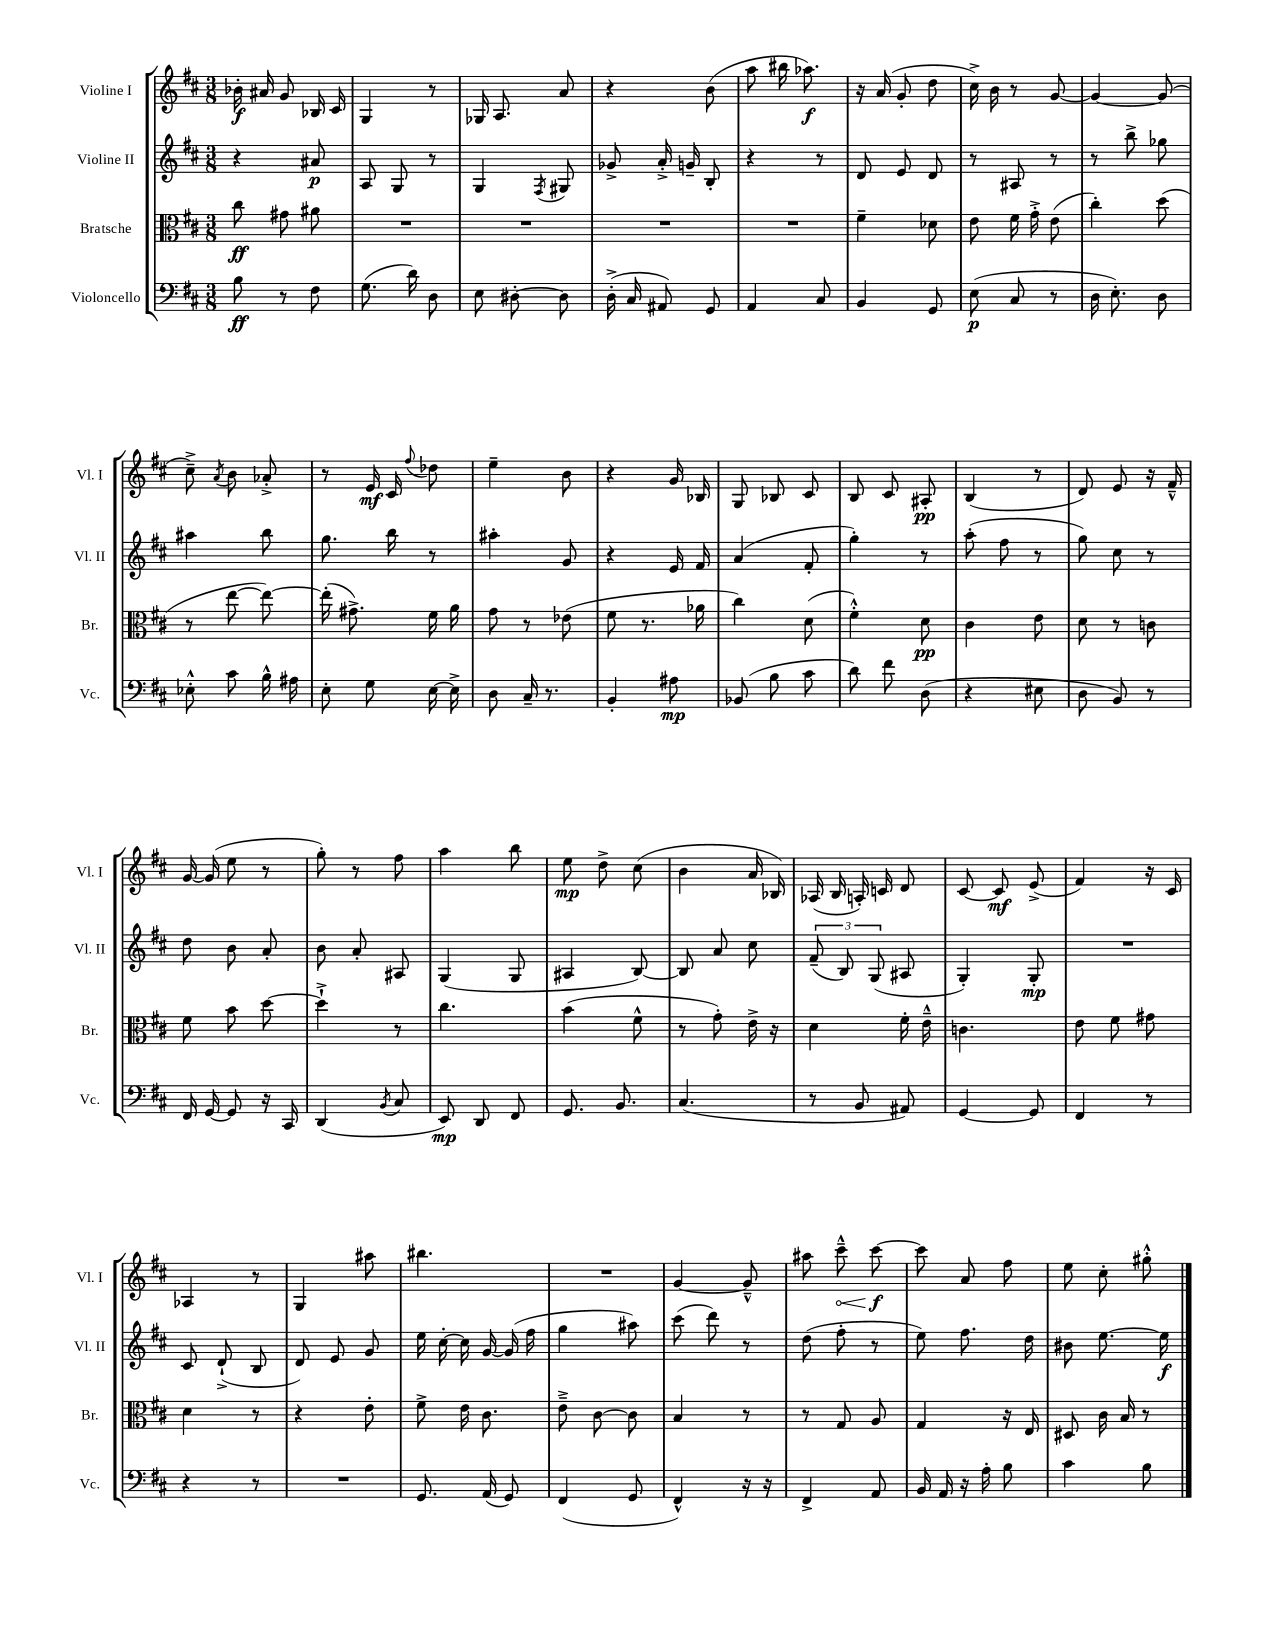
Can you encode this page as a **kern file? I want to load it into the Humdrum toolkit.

**kern	**dynam	**kern	**dynam	**kern	**dynam	**kern	**dynam
*part4	*part4	*part3	*part3	*part2	*part2	*part1	*part1
*staff4	*staff4	*staff3	*staff3	*staff2	*staff2	*staff1	*staff1
*I"Violoncello	*	*I"Bratsche	*	*I"Violine II	*	*I"Violine I	*
*I'Vc.	*	*I'Br.	*	*I'Vl. II	*	*I'Vl. I	*
*clefF4	*	*clefC3	*	*clefG2	*	*clefG2	*
*k[f#c#]	*	*k[f#c#]	*	*k[f#c#]	*	*k[f#c#]	*
*M3/8	*	*M3/8	*	*M3/8	*	*M3/8	*
=1	=1	=1	=1	=1	=1	=1	=1
8B\	ff	8cc#\	ff	4r	.	16b-X'\	f
.	.	.	.	.	.	16a#X/	.
8r	.	8g#X\	.	.	.	8g/	.
8F#\	.	8a#X\	.	8a#X/	p	16B-X/	.
.	.	.	.	.	.	16c#/	.
=2	=2	=2	=2	=2	=2	=2	=2
(8.G\	.	4.r	.	8A/	.	4G/	.
.	.	.	.	8G/	.	.	.
16d\)	.	.	.	.	.	.	.
8D\	.	.	.	8r	.	8r	.
=3	=3	=3	=3	=3	=3	=3	=3
8E\	.	4.r	.	4G/	.	16G-X/	.
.	.	.	.	.	.	8.A/	.
[8D#X'\	.	.	.	.	.	.	.
.	.	.	.	8qF#/	.	.	.
8D#\]	.	.	.	8G#X/	.	8a/	.
=4	=4	=4	=4	=4	=4	=4	=4
(16D'^\	.	4.r	.	8g-X^/	.	4r	.
16C#/	.	.	.	.	.	.	.
8AA#X/)	.	.	.	16a'^/	.	.	.
.	.	.	.	16gn~/	.	.	.
8GG/	.	.	.	8B'/	.	(8b\	.
=5	=5	=5	=5	=5	=5	=5	=5
4AA/	.	4.r	.	4r	.	8aa\	.
.	.	.	.	.	.	16bb#X\	.
.	.	.	.	.	.	8.aa-X\)	f
8C#/	.	.	.	8r	.	.	.
=6	=6	=6	=6	=6	=6	=6	=6
4BB/	.	4f#~\	.	8d/	.	16r	.
.	.	.	.	.	.	(16a/	.
.	.	.	.	8e/	.	8g'/	.
8GG/	.	8d-X\	.	8d/	.	8dd\	.
=7	=7	=7	=7	=7	=7	=7	=7
(8E\	p	8e\	.	8r	.	16cc#^\)	.
.	.	.	.	.	.	16b\	.
8C#/	.	16f#\	.	8A#X/	.	8r	.
.	.	16g'^\	.	.	.	.	.
8r	.	(8e\	.	8r	.	[8g/	.
=8	=8	=8	=8	=8	=8	=8	=8
16D\	.	4cc#'\)	.	8r	.	4g/_	.
8.E'\)	.	.	.	.	.	.	.
.	.	.	.	8bb^\	.	.	.
8D\	.	(8dd\	.	8gg-X\	.	(8g/]	.
!!LO:LB:g=z
=9	=9	=9	=9	=9	=9	=9	=9
8E-X'^^\	.	8r	.	4aa#X\	.	8cc#~^\)	.
.	.	.	.	.	.	8qa/	.
8c#\	.	[8ee\	.	.	.	8b\	.
16B^^\	.	8ee\_)	.	8bb\	.	8a-X'^/	.
16A#X\	.	.	.	.	.	.	.
=10	=10	=10	=10	=10	=10	=10	=10
8E'\	.	(16ee'\]	.	8.gg\	.	8r	.
.	.	8.g#X^\)	.	.	.	.	.
8G\	.	.	.	.	.	16e/	mf
.	.	.	.	16bb\	.	16c#/	.
.	.	.	.	.	.	8qqff#/	.
[16E\	.	16f#\	.	8r	.	8dd-X\	.
16E^\]	.	16a\	.	.	.	.	.
=11	=11	=11	=11	=11	=11	=11	=11
8D\	.	8g\	.	4aa#X'\	.	4ee~\	.
16C#~/	.	8r	.	.	.	.	.
8.r	.	.	.	.	.	.	.
.	.	(8e-X\	.	8g/	.	8b\	.
=12	=12	=12	=12	=12	=12	=12	=12
4BB'/	.	8f#\	.	4r	.	4r	.
.	.	8.r	.	.	.	.	.
8A#X\	mp	.	.	16e/	.	16g/	.
.	.	16a-X\	.	16f#/	.	16B-X/	.
=13	=13	=13	=13	=13	=13	=13	=13
(8BB-X/	.	4cc#\)	.	(4a/	.	8G/	.
8B\	.	.	.	.	.	8B-X/	.
8c#\	.	(8d\	.	8f#'/	.	8c#/	.
=14	=14	=14	=14	=14	=14	=14	=14
8d\)	.	4f#'^^\)	.	4gg'\)	.	8B/	.
8f#\	.	.	.	.	.	8c#/	.
(8D\	.	8d\	pp	8r	.	8A#X'/	pp
=15	=15	=15	=15	=15	=15	=15	=15
4r	.	4c#\	.	(8aa'\	.	(4B/	.
.	.	.	.	8ff#\	.	.	.
8E#X\	.	8e\	.	8r	.	8r	.
=16	=16	=16	=16	=16	=16	=16	=16
8D\	.	8d\	.	8gg\)	.	8d/)	.
8BB/)	.	8r	.	8cc#\	.	8e/	.
8r	.	8cn\	.	8r	.	16r	.
.	.	.	.	.	.	16f#~^^/	.
!!LO:LB:g=z
=17	=17	=17	=17	=17	=17	=17	=17
16FF#/	.	8f#\	.	8dd\	.	[16g/	.
[16GG/	.	.	.	.	.	(16g/]	.
8GG/]	.	8b\	.	8b\	.	8ee\	.
16r	.	[8dd\	.	8a'/	.	8r	.
16CC#/	.	.	.	.	.	.	.
=18	=18	=18	=18	=18	=18	=18	=18
(4DD/	.	4dd`^\]	.	8b\	.	8gg'\)	.
.	.	.	.	8a'/	.	8r	.
8qBB/	.	.	.	.	.	.	.
8C#/	.	8r	.	8A#X/	.	8ff#\	.
=19	=19	=19	=19	=19	=19	=19	=19
8EE/)	mp	4.cc#\	.	(4G/	.	4aa\	.
8DD/	.	.	.	.	.	.	.
8FF#/	.	.	.	8G/	.	8bb\	.
=20	=20	=20	=20	=20	=20	=20	=20
8.GG/	.	(4b\	.	4A#X/	.	8ee\	mp
.	.	.	.	.	.	8dd^\	.
8.BB/	.	.	.	.	.	.	.
.	.	8f#^^\	.	[8B/)	.	(8cc#\	.
=21	=21	=21	=21	=21	=21	=21	=21
(4.C#/	.	8r	.	8B/]	.	4b\	.
.	.	8g'\)	.	8a/	.	.	.
.	.	16e^\	.	8cc#\	.	16a/	.
.	.	16r	.	.	.	16B-X/)	.
=22	=22	=22	=22	=22	=22	=22	=22
8r	.	4d\	.	(12f#~/	.	(16A-X/	.
.	.	.	.	.	.	16B/	.
.	.	.	.	12B/)	.	.	.
8BB/	.	.	.	.	.	16An'/)	.
.	.	.	.	(12G/	.	.	.
.	.	.	.	.	.	16cn/	.
8AA#X/)	.	16f#'\	.	8A#X/	.	8d/	.
.	.	16e~^^\	.	.	.	.	.
=23	=23	=23	=23	=23	=23	=23	=23
[4GG/	.	4.cn\	.	4G'/)	.	[8c#/	.
.	.	.	.	.	.	8c#/]	mf
8GG/]	.	.	.	8G'/	mp	(8e^/	.
=24	=24	=24	=24	=24	=24	=24	=24
4FF#/	.	8e\	.	4.r	.	4f#/)	.
.	.	8f#\	.	.	.	.	.
8r	.	8g#X\	.	.	.	16r	.
.	.	.	.	.	.	16c#/	.
!!LO:LB:g=z
=25	=25	=25	=25	=25	=25	=25	=25
4r	.	4d\	.	8c#/	.	4A-X/	.
.	.	.	.	(8d`^/	.	.	.
8r	.	8r	.	8B/	.	8r	.
=26	=26	=26	=26	=26	=26	=26	=26
4.r	.	4r	.	8d/)	.	4G/	.
.	.	.	.	8e/	.	.	.
.	.	8e'\	.	8g/	.	8aa#X\	.
=27	=27	=27	=27	=27	=27	=27	=27
8.GG/	.	8f#^\	.	16ee\	.	4.bb#X\	.
.	.	.	.	[16cc#'\	.	.	.
.	.	16e\	.	16cc#\]	.	.	.
(16AA/	.	8.c#\	.	[16g/	.	.	.
8GG/)	.	.	.	(16g/]	.	.	.
.	.	.	.	16ff#\	.	.	.
=28	=28	=28	=28	=28	=28	=28	=28
(4FF#/	.	8e~^\	.	4gg\	.	4.r	.
.	.	[8c#\	.	.	.	.	.
8GG/	.	8c#\]	.	8aa#X\)	.	.	.
=29	=29	=29	=29	=29	=29	=29	=29
4FF#^^/)	.	4B/	.	(8ccc#\	.	[4g/	.
.	.	.	.	8ddd\)	.	.	.
16r	.	8r	.	8r	.	8g~^^/]	.
16r	.	.	.	.	.	.	.
=30	=30	=30	=30	=30	=30	=30	=30
4FF#^/	.	8r	.	(8dd\	.	8aa#X\	.
!	!	!	!	!	!	!	!LO:HP:b
.	.	8G/	.	8ff#'\	.	8ccc#~^^\	<
8AA/	.	8A/	.	8r	.	[8ccc#\	f
.	.	.	.	.	.	.	[
=31	=31	=31	=31	=31	=31	=31	=31
16BB/	.	4G/	.	8ee\)	.	8ccc#\]	.
16AA/	.	.	.	.	.	.	.
16r	.	.	.	8.ff#\	.	8a/	.
16A'\	.	.	.	.	.	.	.
8B\	.	16r	.	.	.	8ff#\	.
.	.	16E/	.	16dd\	.	.	.
=32	=32	=32	=32	=32	=32	=32	=32
4c#\	.	8D#X/	.	8b#X\	.	8ee\	.
.	.	16c#\	.	[8.ee\	.	8cc#'\	.
.	.	16B/	.	.	.	.	.
8B\	.	8r	.	.	.	8gg#X'^^\	.
.	.	.	.	16ee\]	f	.	.
==	==	==	==	==	==	==	==
*-	*-	*-	*-	*-	*-	*-	*-
